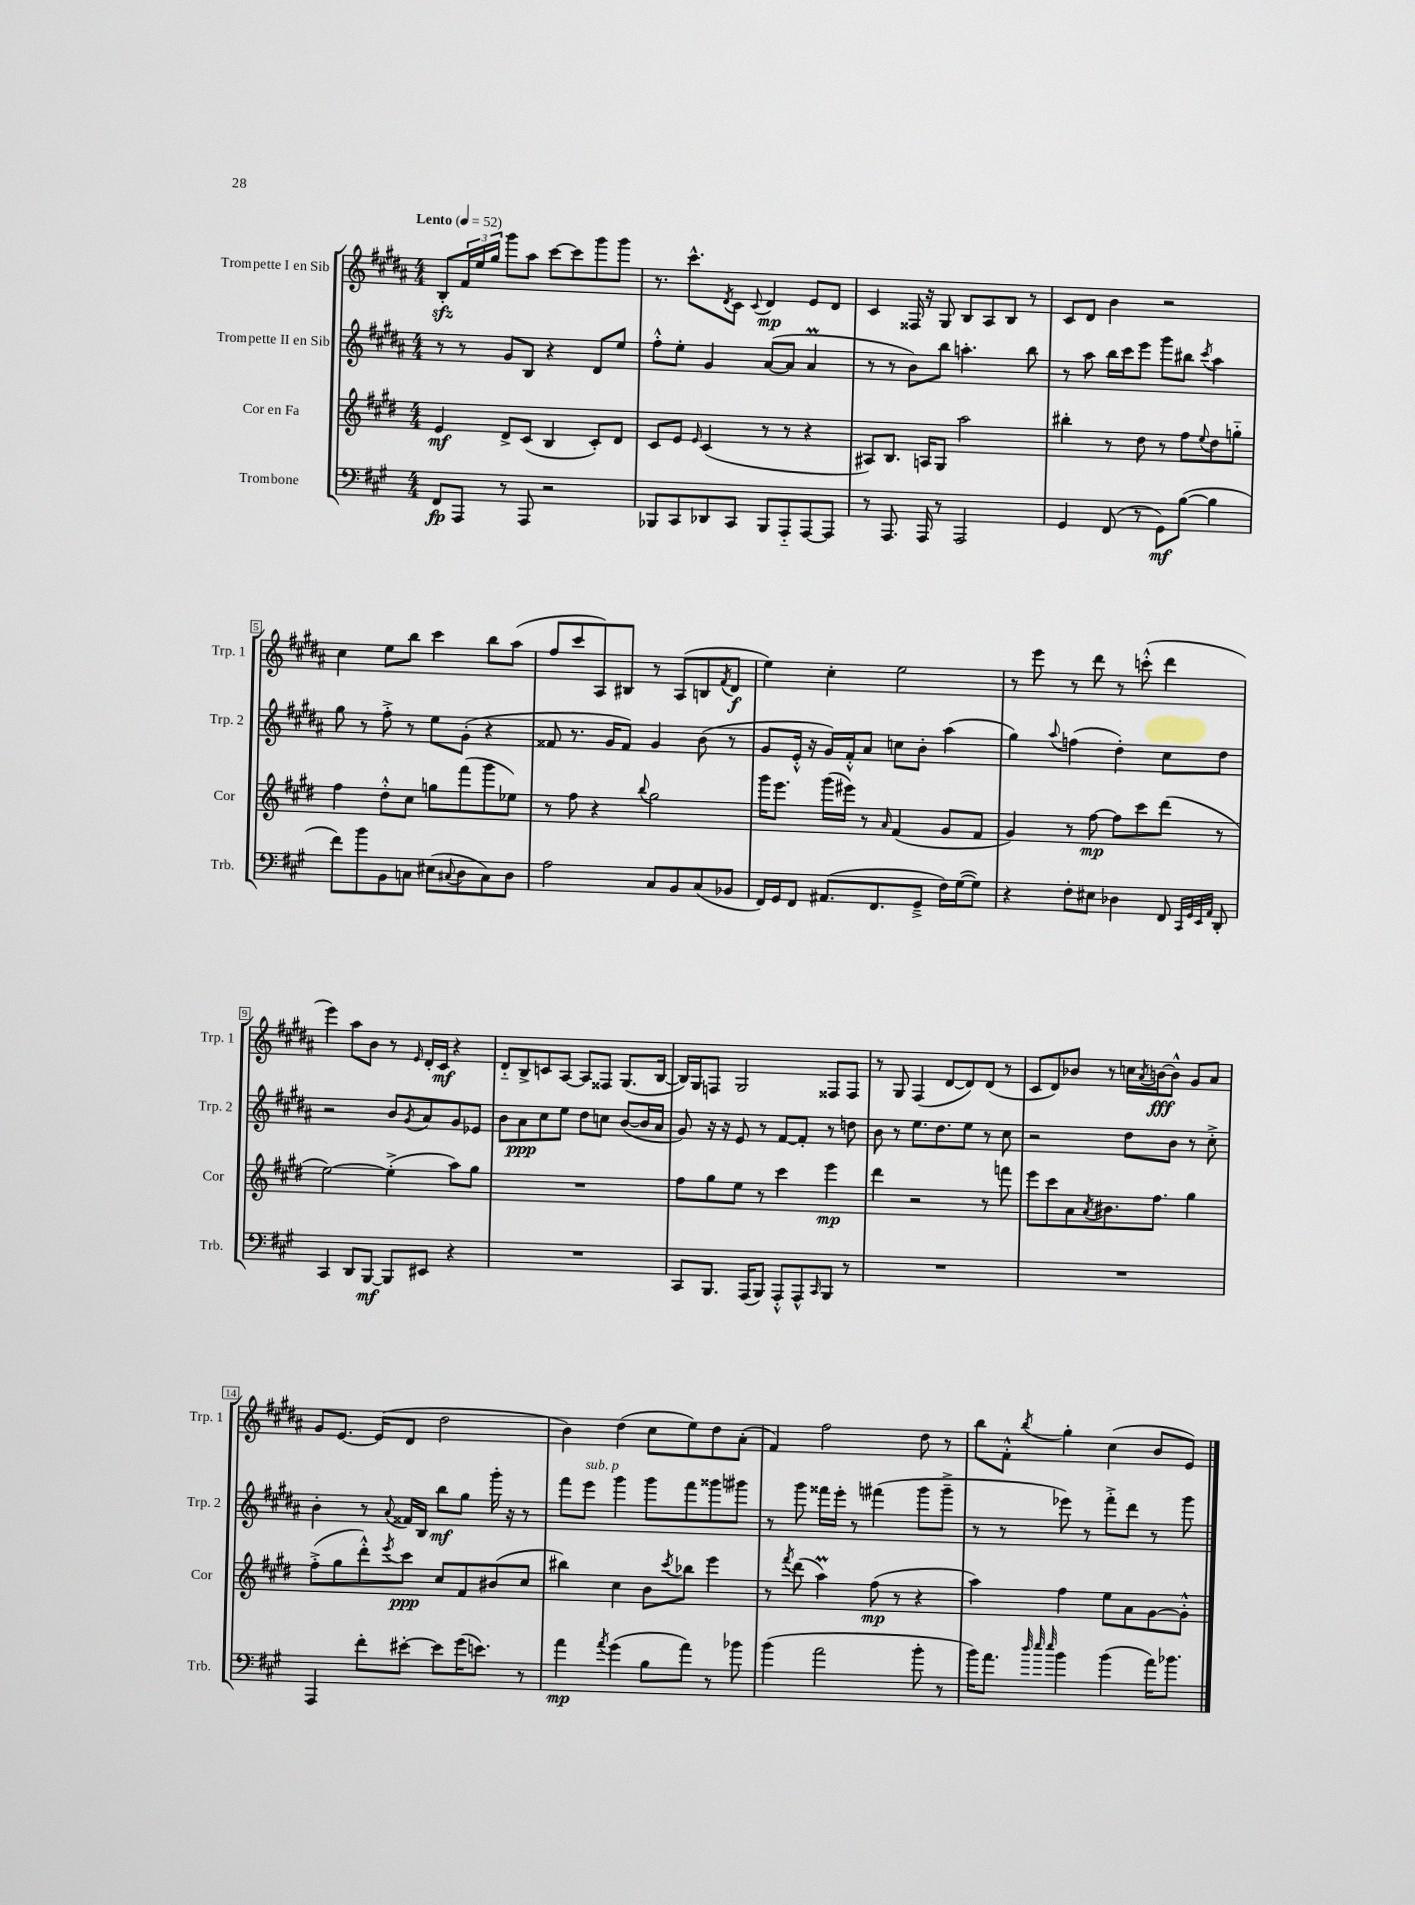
<<
\new StaffGroup <<
\new Staff = "s0" \with { instrumentName = "Trompette I en Sib" shortInstrumentName = "Trp. 1" } {
    \clef treble \key b \major \numericTimeSignature \time 4/4 \tempo "Lento" 4 = 52
    b8-.\sfz \tuplet 3/2 { fis'16 e''16 gis''16 } gis'''8 ais''8 cis'''8~ cis'''8 gis'''8 gis'''8 |
    r8. cis'''8.-^ \acciaccatura { dis'8 } cis'8 \appoggiatura { cis'8 } dis'4\mp e'8 dis'8 |
    cis'4 fisis16 r16 gis8 b8 ais8 b8 r8 |
    cis'8 dis'8 b'4 r2 |
    cis''4 e''8 b''8 cis'''4 b''8 ais''8( |
    fis''8 cis'''8 ais8) bis8 r8 ais8( b8 \acciaccatura { fis'8 } dis'8\f |
    e''4) cis''4-. e''2 |
    r8 e'''8 r8 dis'''8 r8 c'''8-.-^( dis'''4 |
    e'''4) ais''8 b'8 r8 \grace { e'16 } dis'16-. cis'16\mf r4 |
    dis'8-_ b8-> c'8 ais8~ ais8 fisis8 gis8.( b16~ |
    b16) gis16 f8 gis2 fisis8 fisis8 |
    r8 gis8 fis4( dis'8~ dis'8) dis'8( r8 |
    cis'8 dis'8) bes'8 r8 c''16 \acciaccatura { ais'8 } b'16~\fff b'8-^ gis'8 ais'8 |
    gis'8 e'8.~ e'16( dis'8 dis''2 |
    b'4) dis''4( cis''8 e''8) dis''8 ais'8-.( |
    fis'4) fis''2 dis''8 r8 |
    b''8 fis'8-.-^ \acciaccatura { b''8 } gis''4-. cis''4( b'8 e'8) \bar "|." |
}
\new Staff = "s1" \with { instrumentName = "Trompette II en Sib" shortInstrumentName = "Trp. 2" } {
    \clef treble \key b \major \numericTimeSignature \time 4/4
    r8 r8 gis'8 b8 r4 dis'8 e''8 |
    fis''8-.-^ e''8-. gis'4 ais'8~( ais'8 ais'4\prall |
    r8 r8 b'8) b''8 a''4.-. b''8 |
    r8 ais''8 b''16 cis'''16 e'''8 gis'''8 bis''8 \acciaccatura { cis'''8 } ais''4 |
    gis''8 r8 fis''8-.-> r8 e''8 gis'8-.( r4 |
    fisis'8 r8. gis'16 fisis'8) gis'4 b'8( r8 |
    gis'8 e'16-.-^ r16 gis'16) fis'16-.-^ ais'8 c''8 b'8-. ais''4( |
    gis''4) \appoggiatura { ais''8 } f''4( dis''4-.) cis''8 dis''8 |
    r2 b'8 \acciaccatura { gis'8 } ais'8 gis'8 ees'8 |
    b'8 ais'8\ppp cis''8 e''8 dis''8 c''8 b'8~( b'16 ais'16 |
    gis'8) r16 r16 e'8 r8 fis'8~ fis'8-. r8 d''8 |
    b'8 r8 e''8. dis''8. e''8 r8 cis''8 |
    r2 dis''8 b'8 r8 cis''8-.-> |
    b'4-. r8 \appoggiatura { ais'8 } fisis'16 b16 b''8\mf gis''8 gis'''16-. r16 r8 |
    fis'''8 e'''8^\markup { \italic "sub. p" } gis'''4 gis'''8 fis'''8 gisis'''8 gis'''8 |
    r8 gis'''8 fisis'''16 e'''16-. r8 fis'''4( gis'''8 gis'''8---> |
    r8 r8 ees'''8) r8 fis'''8-.-> dis'''8 r8 gis'''8 \bar "|." |
}
\new Staff = "s2" \with { instrumentName = "Cor en Fa" shortInstrumentName = "Cor" } {
    \clef treble \key e \major \numericTimeSignature \time 4/4
    e'4\mf dis'8-> cis'8( b4 cis'8-.) dis'8 |
    cis'8 e'8 \grace { e'16 } cis'4( r8 r8 r4 |
    ais8) b8. a16 gis8 a''2 |
    bis''4-. r8 dis''8 r8 fis''8 \appoggiatura { e''8 } dis''8 g''8-_ |
    fis''4 dis''8-.-^ cis''8 g''8 fis'''8( gis'''8 ees''8) |
    r8 fis''8 r4 \appoggiatura { b''8 } gis''2 |
    gis'''16 e'''8. gis'''16( eis'''16) r8 \grace { a'16 } fis'4( gis'8 fis'8 |
    gis'4) r8 fis''8~\mp fis''8 cis'''8 dis'''8( r8 |
    e''2~) e''4-.->( a''8) gis''8 |
    R1 |
    fis''8 gis''8 e''8 r8 cis'''4 e'''4\mp |
    dis'''4 r2 r8 f'''8 |
    e'''8 cis'''8 a'8 \acciaccatura { a'8 } bis'8. fis''8. gis''4 |
    fis''8-.->( gis''8 dis'''8-.-^) \acciaccatura { e'''8 } cis'''8\ppp cis''8 fis'8 bis'8( cis''8 |
    bis''4) cis''4 b'8 \acciaccatura { cis'''8 } bes''8 e'''4 |
    r8 \acciaccatura { fis'''8 } dis'''8( a''4\prall) fis''8\mp( r8 r4 |
    a''4) fis''4 e''8 a'8 gis'8~ gis'8-.-^ \bar "|." |
}
\new Staff = "s3" \with { instrumentName = "Trombone" shortInstrumentName = "Trb." } {
    \clef bass \key a \major \numericTimeSignature \time 4/4
    fis,8\fp a,,8 r8 a,,8 r2 |
    bes,,8 cis,8 des,8 cis,8 bes,,8 a,,8-_ a,,8~ a,,8 |
    r8 a,,8. a,,16 r8 a,,2 |
    gis,4 fis,8( r8 gis,8\mf) b8~( b4 |
    fis'8) b'8 b,8 c8 eis8( \appoggiatura { cis8 } d8 cis8) d8 |
    a2 cis8 b,8 cis8( bes,8 |
    fis,16) gis,16 fis,8 ais,8.( fis,8. gis,8---> fis16) gis16~( gis8) |
    r4 fis8-. eis8 des4 fis,8 \grace { cis,32 gis,32 e,32 a,32 } d,8-. |
    cis,4 d,8 b,,8~\mf b,,8 eis,8 r4 |
    R1 |
    cis,8 b,,8. a,,16( b,,8) a,,8-.-^ a,,8-^ \grace { cis,16 } b,,8 r8 |
    R1 |
    R1 |
    a,,4 fis'8-. eis'8~-. eis'8 gis'16( e'8.) r8 |
    a'4\mp \acciaccatura { a'8 } gis'4( b8 a'8) r8 bes'8 |
    b'4( a'2 b'8-. r8 |
    b'16) a'8. \grace { d''32 e''32 e''32 } b'4 b'4( a'16) bes'8. \bar "|." |
}
>>
>>
\layout { \context { \Score \override BarNumber.stencil = #(make-stencil-boxer 0.1 0.3 ly:text-interface::print) } }
